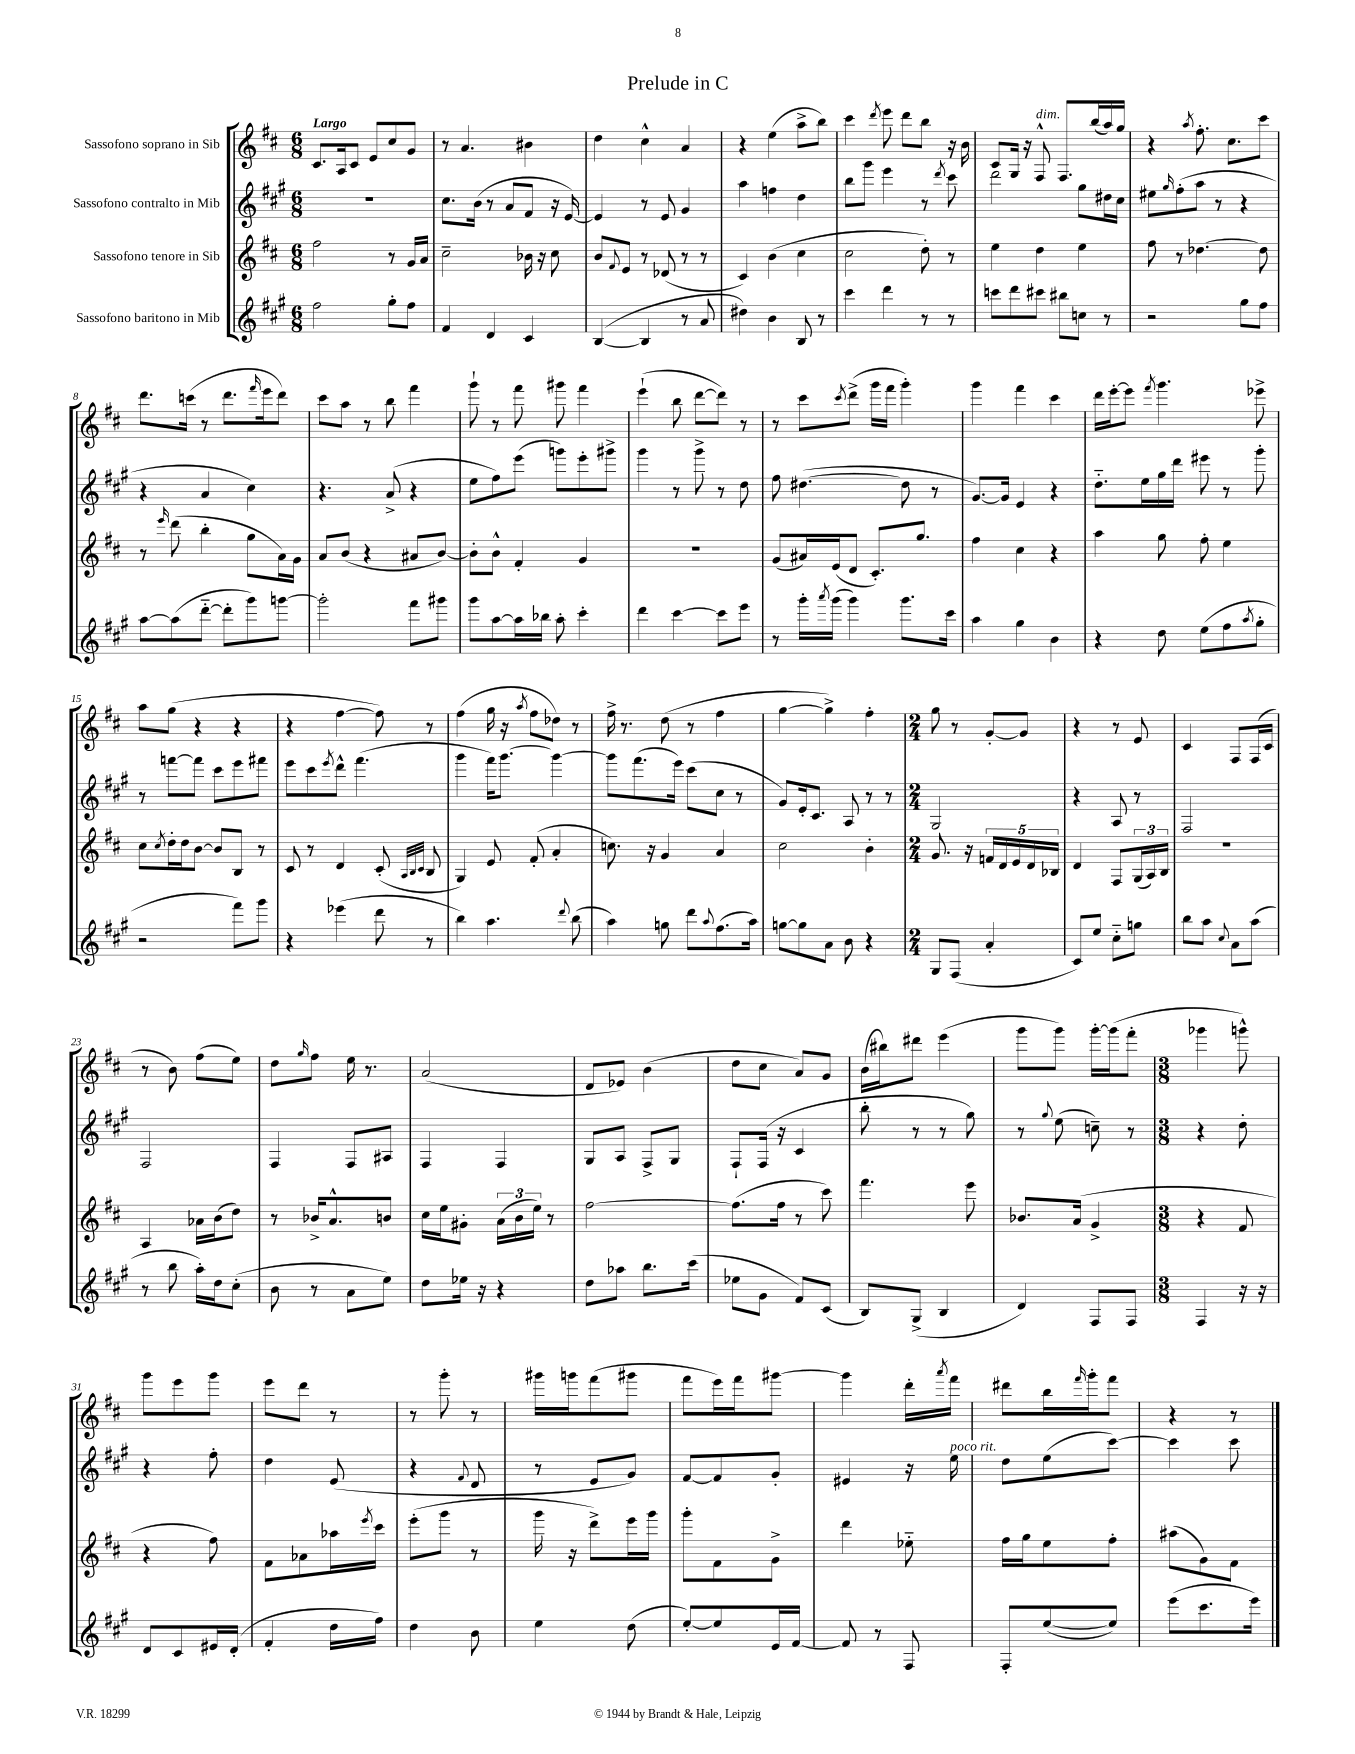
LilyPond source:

\header { title = "Prelude in C" }
<<
\new StaffGroup <<
\new Staff = "s0" \with { instrumentName = "Sassofono soprano in Sib" } {
    \clef treble \key d \major \numericTimeSignature \time 6/8 \tempo "Largo"
    cis'8. a16 cis'8 e'8 cis''8 g'8 |
    r8 a'4. bis'4 |
    d''4 cis''4-^ a'4 |
    r4 e''4( a''8-> b''8) |
    cis'''4 \acciaccatura { d'''8 } e'''8 d'''8 b''8 r16 b'16 |
    cis'8 g16 r16 fis8-^^\markup { \italic "dim." } fis8. b''16( a''16) g''16 |
    r4 \acciaccatura { a''8 } fis''8.-. cis''8. cis'''8 |
    d'''8. c'''16( r8 d'''8. \grace { fis'''16 } e'''16 d'''8) |
    cis'''8 a''8 r8 b''8 fis'''4 |
    g'''8-! r8 fis'''8 gis'''8 fis'''4 |
    e'''4-!( b''8 d'''8~ d'''8) r8 |
    r8 cis'''8 \acciaccatura { cis'''8 } d'''8->( g'''16 fis'''16 g'''4-.) |
    g'''4 fis'''4 cis'''4 |
    d'''16 e'''16~-. e'''8 \acciaccatura { fis'''8 } g'''4. ees'''8-> |
    a''8 g''8( r4 r4 |
    r4 fis''4~ fis''8) r8 |
    fis''4( g''16 r16 \acciaccatura { a''8 } fis''8 des''8) r8 |
    fis''16-> r8. d''8( r8 fis''4 |
    g''4~ g''4->) fis''4-. |
    \numericTimeSignature \time 2/4 g''8 r8 g'8~-. g'8 |
    r4 r8 e'8 |
    cis'4 fis8 fis16( cis'16 |
    r8 b'8) fis''8( e''8) |
    d''8 \grace { g''16 } fis''8 e''16 r8. |
    a'2( |
    d'8 ees'8) b'4( |
    d''8 cis''8 a'8) g'8 |
    b'16( bis''16) dis'''8 e'''4( |
    g'''8 g'''8) g'''16~-. g'''16( fis'''8-. |
    \numericTimeSignature \time 3/8 ges'''4 g'''8-^) |
    g'''8 e'''8 g'''8 |
    e'''8 d'''8 r8 |
    r8 g'''8-. r8 |
    gis'''16 g'''16 fis'''8( gis'''8 |
    fis'''8 e'''16) fis'''16 gis'''8~ |
    gis'''4 d'''16-. \acciaccatura { a'''8 } fis'''16 |
    dis'''8 b''16 \grace { fis'''16 } g'''16-. fis'''8 |
    r4 r8 \bar "|." |
}
\new Staff = "s1" \with { instrumentName = "Sassofono contralto in Mib" } {
    \clef treble \key a \major \numericTimeSignature \time 6/8
    R2. |
    cis''8. b'16( r8 a'8 fis'8 r16 e'16~) |
    e'4 r8 e'8 gis'4 |
    a''4 f''4 d''4 |
    b''8 gis'''8 e'''4 r8 \acciaccatura { d'''8 } cis'''8 |
    d'''2 gis''8 dis''16 cis''16 |
    eis''8 \grace { gis''16 } fis''8-.( a''8 r8 r4 |
    r4 a'4 cis''4) |
    r4. a'8->( r4 |
    e''8 fis''8) e'''8( g'''8) e'''8-. gis'''8-> |
    gis'''4 r8 gis'''8-> r8 d''8 |
    fis''8 dis''4.~( dis''8 r8 |
    gis'8.~) gis'16 e'4 r4 |
    d''8.-_ e''16 gis''16 d'''16 eis'''8 r8 gis'''8-. |
    r8 f'''8~ f'''8 cis'''8 e'''8 fis'''8 |
    e'''8 cis'''8 \acciaccatura { e'''8 } d'''8-^ fis'''4.( |
    gis'''4 fis'''16) gis'''8.~ gis'''4~ |
    gis'''8 fis'''8.( e'''16) cis'''8( cis''8 r8 |
    gis'8) e'16-. cis'8. a8 r8 r8 |
    \numericTimeSignature \time 2/4 gis2 |
    r4 a8 r8 |
    fis2 |
    fis2 |
    fis4 fis8 ais8 |
    fis4 fis4 |
    gis8 a8 fis8-> gis8 |
    fis8-! fis16( r16 cis'4 |
    b''8-. r8 r8 gis''8) |
    r8 \appoggiatura { gis''8 } e''8( c''8--) r8 |
    \numericTimeSignature \time 3/8 r4 d''8-. |
    r4 fis''8-. |
    d''4 e'8( |
    r4 \appoggiatura { fis'8 } d'8 |
    r8 e'8 gis'8) |
    fis'8~ fis'8 gis'8-. |
    eis'4 r16 e''16^\markup { \italic "poco rit." } |
    d''8 e''8( cis'''8~) |
    cis'''4 cis'''8 \bar "|." |
}
\new Staff = "s2" \with { instrumentName = "Sassofono tenore in Sib" } {
    \clef treble \key d \major \numericTimeSignature \time 6/8
    fis''2 r8 g'16 a'16 |
    cis''2-- bes'16 r16 cis''8 |
    b'8 \appoggiatura { fis'8 } e'8 r8 des'8( r8 r8 |
    cis'4) b'4( cis''4 |
    cis''2 d''8-.) r8 |
    e''4 d''4 e''4 |
    fis''8 r8 des''4.~ des''8 |
    r8 \grace { e'''16 } d'''8( b''4-. g''8 a'16) g'16 |
    a'8 b'8( r4 ais'8 b'8~) |
    b'8-. b'8-^ fis'4-. g'4 |
    R2. |
    g'8( ais'16) e'16( d'8 cis'8.-.) g''8. |
    fis''4 cis''4 r4 |
    a''4 g''8 fis''8-. e''4 |
    cis''8 \acciaccatura { cis''8 } d''16-. d''16 b'8~ b'8 b8 r8 |
    cis'8 r8 d'4 cis'8-.( \grace { a32 b32 cis'32 } b8 |
    g4) e'8 fis'8-.( a'4-. |
    c''8.) r16 g'4 a'4 |
    cis''2 b'4-. |
    \numericTimeSignature \time 2/4 g'8. r16 \tuplet 5/4 { f'16 d'16 e'16 d'16 bes16 } |
    d'4 fis8 \tuplet 3/2 { g16( a16) b16 } |
    R2 |
    a4 aes'16 b'16( d''8) |
    r8 bes'16-> a'8.-^ b'8 |
    cis''16 e''16 gis'8-. \tuplet 3/2 { a'16( b'16 e''16) } r8 |
    fis''2~ |
    fis''8.( fis''16 r8 cis'''8) |
    fis'''4. e'''8 |
    bes'8. a'16( g'4-> |
    \numericTimeSignature \time 3/8 r4 fis'8 |
    r4 fis''8) |
    fis'8 aes'8 aes''16 \acciaccatura { e'''8 } cis'''16 |
    e'''8-.( g'''8 r8 |
    g'''16 r16 d'''8->) e'''16 g'''16 |
    g'''8-. fis'8 g'8-> |
    d'''4 ees''8-_ |
    fis''16 g''16 e''8 fis''8-. |
    ais''8( g'8) fis'8 \bar "|." |
}
\new Staff = "s3" \with { instrumentName = "Sassofono baritono in Mib" } {
    \clef treble \key a \major \numericTimeSignature \time 6/8
    fis''2 gis''8-. fis''8 |
    fis'4 d'4 cis'4 |
    b4~( b4 r8 a'8 |
    dis''4) b'4 b8 r8 |
    cis'''4 d'''4 r8 r8 |
    c'''8 d'''8 cis'''8 bis''8 c''8 r8 |
    r2 gis''8 fis''8 |
    a''8~ a''8( d'''8~-_ d'''8-. gis'''8) g'''8~ |
    g'''2-. fis'''8 gis'''8 |
    gis'''8 a''8~ a''16 bes''16 a''8-. cis'''4-. |
    d'''4 cis'''4~ cis'''8 e'''8 |
    r8 gis'''16-. \acciaccatura { a'''8 } gis'''16( gis'''4) gis'''8. cis'''16 |
    a''4 gis''4 b'4 |
    r4 d''8 e''8( fis''8 \acciaccatura { a''8 } gis''8-. |
    r2 fis'''8) gis'''8 |
    r4 ees'''4( d'''8 r8 |
    b''4) a''4. \appoggiatura { d'''8 } b''8( |
    a''4) g''8 d'''8 \appoggiatura { a''8 } fis''8.( a''16) |
    g''8~ g''8 a'8 b'8 r4 |
    \numericTimeSignature \time 2/4 gis8 fis8( a'4-. |
    cis'8) e''8 cis''8-_ g''8 |
    b''8 a''8 \appoggiatura { cis''8 } a'8 a''8( |
    r8 b''8 a''16-.) d''16 cis''8-.( |
    b'8 r8 a'8 e''8) |
    d''8 ees''16 r16 r4 |
    d''8 aes''8 b''8. cis'''16( |
    ees''8 gis'8 fis'8) cis'8( |
    b8) gis8->( b4 |
    d'4) fis8 fis8 |
    \numericTimeSignature \time 3/8 fis4 r16 r16 |
    d'8 cis'8 eis'16 d'16-.( |
    fis'4-. d''16 fis''16) |
    d''4 b'8 |
    e''4 d''8( |
    e''8~-.) e''8 e'16 fis'16~ |
    fis'8 r8 fis8 |
    fis8-. e''8~( e''8) |
    e'''8( cis'''8. e'''16) \bar "|." |
}
>>
>>
